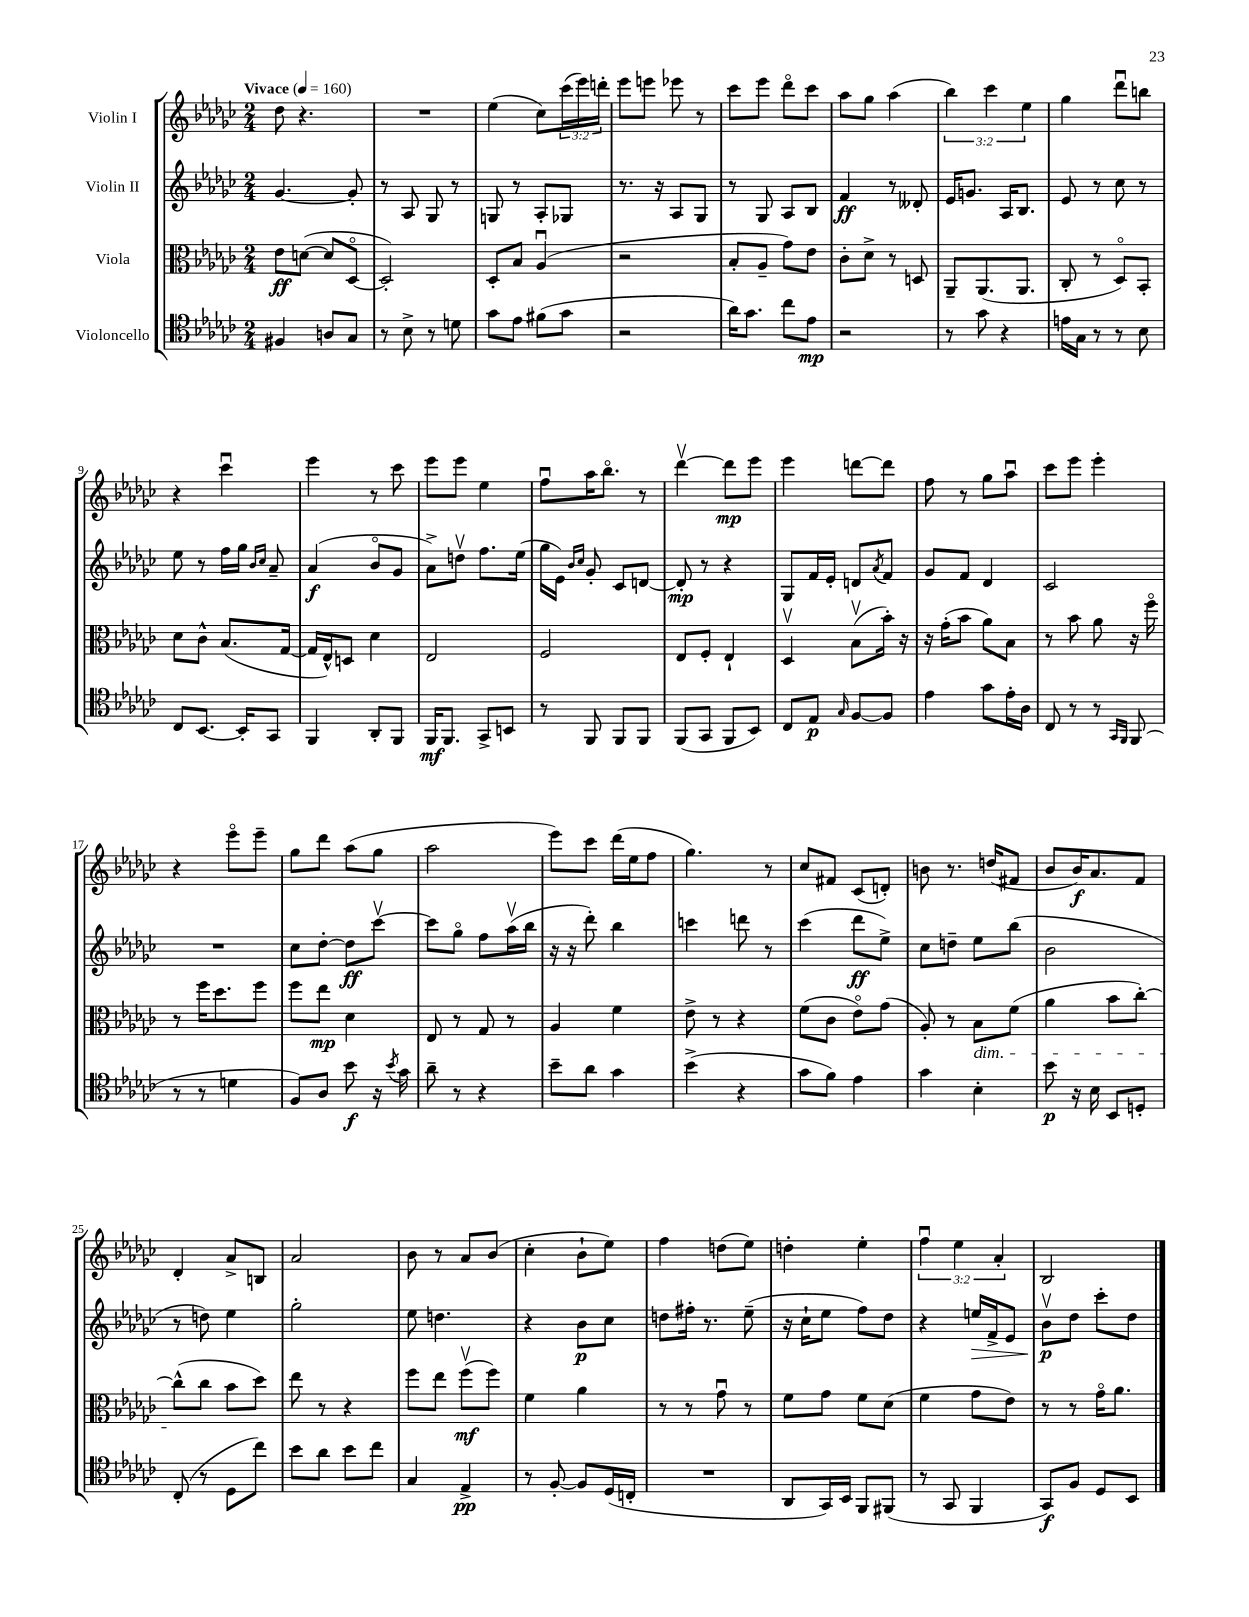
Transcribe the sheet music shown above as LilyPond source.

<<
\new StaffGroup <<
\new Staff = "s0" \with { instrumentName = "Violin I" } {
    \clef treble \key ges \major \numericTimeSignature \time 2/4 \override Staff.TupletNumber.text = #tuplet-number::calc-fraction-text \tempo "Vivace" 4 = 160
    des''8 r4. |
    R2 |
    ees''4( ces''8) \tuplet 3/2 { ces'''16( ees'''16) d'''16-. } |
    ees'''8 e'''8 ees'''8 r8 |
    ces'''8 ees'''8 des'''8\flageolet ces'''8 |
    aes''8 ges''8 aes''4( |
    \tuplet 3/2 { bes''4) ces'''4 ees''4 } |
    ges''4 des'''8\downbow b''8 |
    r4 ces'''4\downbow |
    ees'''4 r8 ces'''8 |
    ees'''8 ees'''8 ees''4 |
    f''8\downbow aes''16 bes''8.\flageolet r8 |
    des'''4~\upbow des'''8\mp ees'''8 |
    ees'''4 d'''8~ d'''8 |
    f''8 r8 ges''8 aes''8\downbow |
    ces'''8 ees'''8 ees'''4-. |
    r4 ees'''8\flageolet ees'''8-- |
    ges''8 des'''8 aes''8( ges''8 |
    aes''2 |
    ees'''8) ces'''8 des'''16( ees''16 f''8 |
    ges''4.) r8 |
    ces''8 fis'8 ces'8( d'8-.) |
    b'8 r8. d''16( fis'8 |
    bes'8 bes'16\f) aes'8. f'8 |
    des'4-. aes'8-> b8 |
    aes'2 |
    bes'8 r8 aes'8 bes'8( |
    ces''4-. bes'8-! ees''8) |
    f''4 d''8( ees''8) |
    d''4-. ees''4-. |
    \tuplet 3/2 { f''4\downbow ees''4 aes'4-. } |
    bes2 \bar "|." |
}
\new Staff = "s1" \with { instrumentName = "Violin II" } {
    \clef treble \key ges \major \numericTimeSignature \time 2/4
    ges'4.~ ges'8-. |
    r8 aes8 ges8 r8 |
    g8 r8 aes8-. ges8 |
    r8. r16 aes8 ges8 |
    r8 ges8 aes8 bes8 |
    f'4\ff r8 deses'8-. |
    ees'16 g'8. aes16 bes8. |
    ees'8 r8 ces''8 r8 |
    ees''8 r8 f''16 ges''16 \grace { bes'16 ces''16 } aes'8-- |
    aes'4\f( bes'8\flageolet ges'8 |
    aes'8->) d''8\upbow f''8. ees''16( |
    ges''16 ees'16) \grace { bes'16 ces''16 } ges'8-. ces'8 d'8~ |
    d'8-.\mp r8 r4 |
    ges8 f'16 ees'16-. d'8 \acciaccatura { aes'8 } f'8 |
    ges'8 f'8 des'4 |
    ces'2 |
    R2 |
    ces''8 des''8~-. des''8\ff ces'''8~\upbow |
    ces'''8 ges''8\flageolet f''8 aes''16\upbow( bes''16 |
    r16 r16 des'''8-.) bes''4 |
    c'''4 d'''8 r8 |
    ces'''4( des'''8\ff ees''8->) |
    ces''8 d''8-- ees''8 bes''8( |
    bes'2 |
    r8 d''8) ees''4 |
    ges''2-. |
    ees''8 d''4. |
    r4 bes'8\p ces''8 |
    d''8 fis''16-. r8. ees''8--( |
    r16 ces''16-! ees''8 f''8) des''8 |
    r4 e''16\> f'16-> ees'8 |
    bes'8\upbow\p\! des''8 ces'''8-. des''8 \bar "|." |
}
\new Staff = "s2" \with { instrumentName = "Viola" } {
    \clef alto \key ges \major \numericTimeSignature \time 2/4
    ees'8\ff d'8~( d'8 des8~\flageolet |
    des2-.) |
    des8-. bes8 aes4\downbow( |
    r2 |
    bes8-. aes8-- ges'8) ees'8 |
    ces'8-. des'8-> r8 d8 |
    aes,8-- aes,8.( aes,8. |
    ces8-. r8 des8\flageolet) bes,8-. |
    des'8 ces'8-^ bes8.( ges16~ |
    ges16 ees16-^) d8 des'4 |
    ees2 |
    f2 |
    ees8 f8-. ees4-! |
    des4\upbow bes8\upbow( bes'16-.) r16 |
    r16 ges'16-.( bes'8 aes'8) bes8 |
    r8 bes'8 aes'8 r16 f''16\flageolet |
    r8 f''16 des''8. f''8 |
    f''8 ees''8\mp des'4 |
    ees8 r8 ges8 r8 |
    aes4 f'4 |
    ees'8-> r8 r4 |
    f'8( ces'8 ees'8\flageolet) ges'8( |
    aes8-.) r8 bes8\dim f'8( |
    aes'4 bes'8 ces''8~-.) |
    ces''8-^\!( ces''8 bes'8 des''8) |
    ees''8 r8 r4 |
    f''8 ees''8 f''8\upbow\mf( f''8) |
    f'4 aes'4 |
    r8 r8 ges'8\downbow r8 |
    f'8 ges'8 f'8 des'8( |
    f'4 ges'8 ees'8) |
    r8 r8 ges'16\flageolet aes'8. \bar "|." |
}
\new Staff = "s3" \with { instrumentName = "Violoncello" } {
    \clef tenor \key ges \major \numericTimeSignature \time 2/4
    fis4 a8 ges8 |
    r8 bes8-> r8 d'8 |
    ges'8 ees'8 fis'8( ges'8 |
    r2 |
    aes'16) ges'8. ces''8 ees'8\mp |
    r2 |
    r8 ges'8 r4 |
    e'16 ges16 r8 r8 bes8 |
    ces8 bes,8.~ bes,16-. ges,8 |
    f,4 aes,8-. f,8 |
    f,16\mf f,8. ges,8-> b,8 |
    r8 f,8 f,8 f,8 |
    f,8( ges,8 f,8 bes,8) |
    ces8 ees8\p \grace { ges16 } f8~ f8 |
    ees'4 ges'8 ees'16-. aes16 |
    ces8 r8 r8 \grace { ges,16 f,16 } f,8( |
    r8 r8 d'4 |
    f8) aes8 bes'8\f r16 \acciaccatura { bes'8 } ges'16 |
    aes'8-- r8 r4 |
    bes'8-- aes'8 ges'4 |
    bes'4->( r4 |
    ges'8 f'8) ees'4 |
    ges'4 bes4-. |
    bes'8\p r16 bes16 bes,8 d8-. |
    ces8-.( r8 des8 ces''8) |
    bes'8 aes'8 bes'8 ces''8 |
    ges4 ees4->\pp |
    r8 f8~-. f8 des16( c16-. |
    R2 |
    aes,8 ges,16) bes,16 f,8 fis,8( |
    r8 ges,8 f,4 |
    ges,8\f) f8 des8 bes,8 \bar "|." |
}
>>
>>
